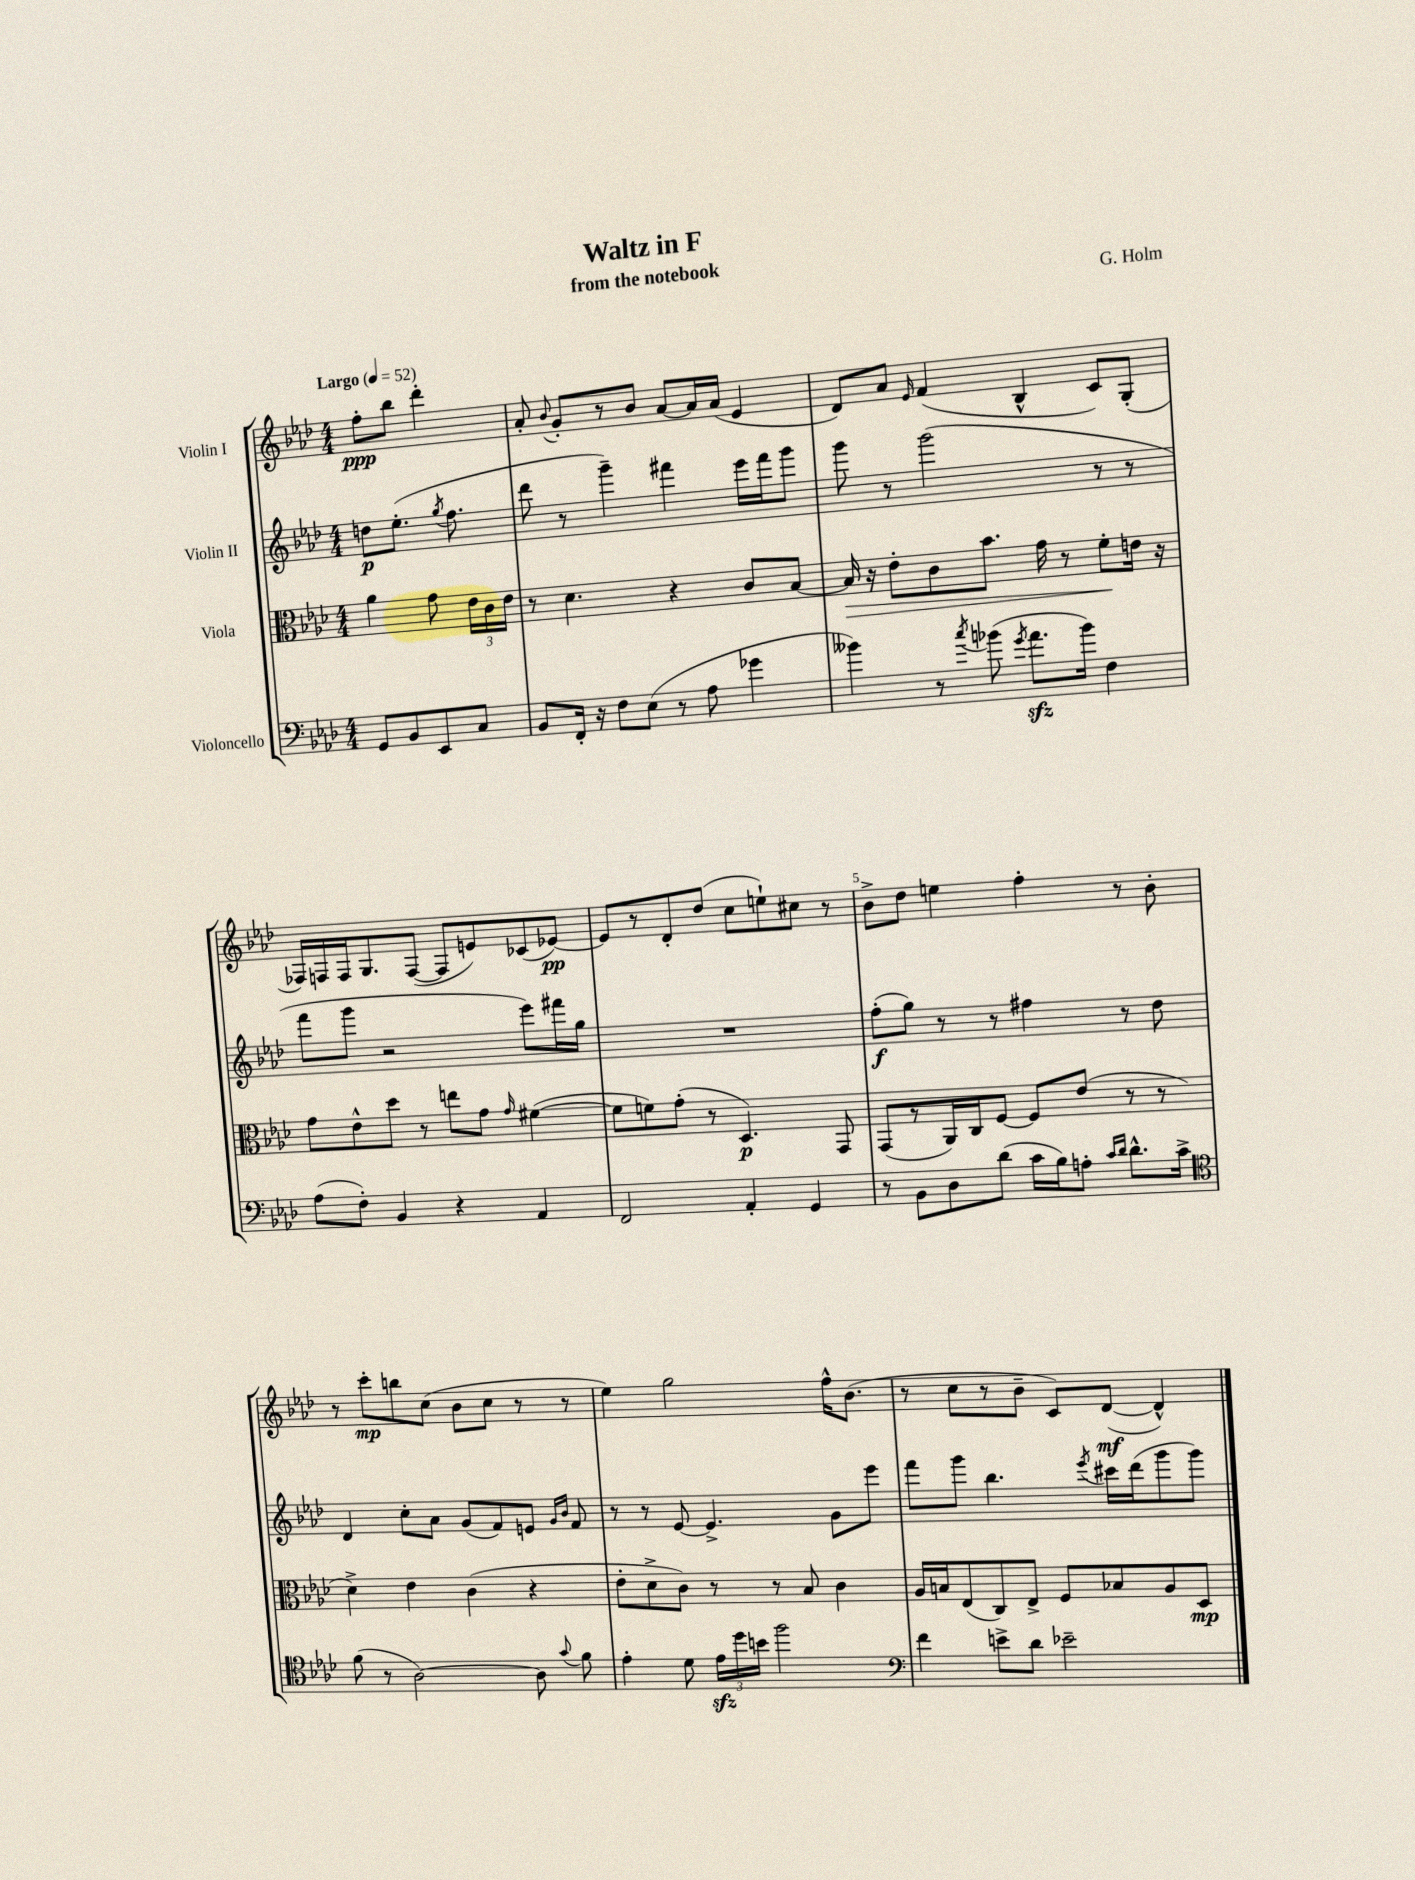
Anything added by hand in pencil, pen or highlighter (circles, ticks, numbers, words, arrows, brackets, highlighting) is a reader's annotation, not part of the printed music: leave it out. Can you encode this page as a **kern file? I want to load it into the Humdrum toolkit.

**kern	**kern	**dynam	**kern	**dynam	**kern	**dynam
*part4	*part3	*part3	*part2	*part2	*part1	*part1
*staff4	*staff3	*staff3	*staff2	*staff2	*staff1	*staff1
*I"Violoncello	*I"Viola	*	*I"Violin II	*	*I"Violin I	*
*clefF4	*clefC3	*	*clefG2	*	*clefG2	*
*k[b-e-a-d-]	*k[b-e-a-d-]	*	*k[b-e-a-d-]	*	*k[b-e-a-d-]	*
*M4/4	*M4/4	*	*M4/4	*	*M4/4	*
*MM52	*MM52	*	*MM52	*	*MM52	*
=	=	=	=	=	=	=
!	!	!	!	!	!LO:TX:a:B:t=Largo	!
8GG/L	4a-\	.	8ddn\L	p	8ff'\L	ppp
8BB-/	.	.	(8.ee-'\J	.	8bb-\J	.
8EE-/	8g\	.	.	.	4ddd-'\	.
.	.	.	8qgg/	.	.	.
.	.	.	8.ff\	.	.	.
8C/J	24e-\LL	.	.	.	.	.
.	24c\	.	.	.	.	.
.	24e-\JJ	.	.	.	.	.
=1	=1	=1	=1	=1	=1	=1
8BB-/L	8r	.	8ddd-\	.	8a-'/	.
.	.	.	.	.	8qqb-/	.
16FF'/Jk	4.d-\	.	8r	.	8g'/L	.
16r	.	.	.	.	.	.
8F\L	.	.	4ggg~\)	.	8r	.
(8E-\J	.	.	.	.	8b-/J	.
8r	4r	.	4fff#X\	.	[8a-/L	.
8A-\	.	.	.	.	16a-/L]	.
.	.	.	.	.	(16a-/JJ	.
4g-X\	8c/L	.	16eee-\LL	.	4e-/	.
.	.	.	16fff#\J	.	.	.
.	[8B-/J	.	8ggg\J	.	.	.
=2	=2	=2	=2	=2	=2	=2
!	!	!LO:HP:b	!	!	!	!
4b--X\)	16B-/]	>	8ggg\	.	8d-/L)	.
.	16r	.	.	.	.	.
.	8e-'\L	.	8r	.	8a-/J	.
.	.	.	.	.	16qqe-/	.
8r	8c\	.	(2ggg\	.	(4f/	.
8qcc/	.	.	.	.	.	.
(8b-X\	8.b-\J	.	.	.	.	.
8qg/	.	.	.	.	.	.
8.a-zz\L	.	.	.	.	4B-^^/	.
.	16g\	.	.	.	.	.
.	8r	.	.	.	.	.
16b-\Jk)	.	.	.	.	.	.
4F\	8f'\L	.	8r	.	8c/L)	.
.	16en\Jk	]	8r	.	(8G'/J	.
.	16r	.	.	.	.	.
!!LO:LB:g=z
=3	=3	=3	=3	=3	=3	=3
(8A-\L	8g\L	.	8fff\L	.	16F-X/LL)	.
.	.	.	.	.	16Fn/	.
8F'\J)	8e-^^\	.	8ggg\J	.	16F/J	.
.	.	.	.	.	8.G/	.
4BB-/	8dd-\J	.	2r	.	.	.
.	8r	.	.	.	([8F/J	.
4r	8een\L	.	.	.	8F/L]	.
.	8g\J	.	.	.	8en/)	.
.	16qqg/	.	.	.	.	.
4AA-/	([4f#X\	.	8eee-\L)	.	(8c-X/	.
.	.	.	16fff#X\L	.	[8e-X/J)	pp
.	.	.	16gg\JJ	.	.	.
=4	=4	=4	=4	=4	=4	=4
2FF/	8f#\L]	.	1r	.	8e-/L]	.
.	8fn\)	.	.	.	8r	.
.	(8g'\J	.	.	.	8d-'/	.
.	8r	.	.	.	(8dd-/J	.
4AA-'/	4.D-/)	p	.	.	8cc\L	.
.	.	.	.	.	8een`\)	.
4GG/	.	.	.	.	8cc#X\J	.
.	8GG/	.	.	.	8r	.
=5	=5	=5	=5	=5	=5	=5
8r	(8GG/L	.	(8ff'\L	f	8b-^\L	.
8BB-\L	8r	.	8gg\J)	.	8dd-\J	.
8D-\	16AA-/L)	.	8r	.	4een\	.
.	16C/J	.	.	.	.	.
(8d-\J	[8F/J	.	8r	.	.	.
16c\LL	8F/L]	.	4ff#X\	.	4ff'\	.
16B-\J)	.	.	.	.	.	.
8An'\J	(8e-/J	.	.	.	.	.
16qqc/LL	.	.	.	.	.	.
16qqd-/JJ	.	.	.	.	.	.
8.d-^^\L	8r	.	8r	.	8r	.
.	8r	.	8dd-\	.	8b-'\	.
16c^\Jk	.	.	.	.	.	.
!!LO:LB:g=z
=6	=6	=6	=6	=6	=6	=6
*clefC4	*	*	*	*	*	*
(8f\	4d-^\)	.	4d-/	.	8r	.
8r	.	.	.	.	8ccc'\L	mp
[2A-\)	4e-\	.	8cc'\L	.	8bbn\	.
.	.	.	8a-\J	.	(8cc\J	.
.	(4c\	.	(8g/L	.	8b-\L	.
.	.	.	8f/)	.	8cc\J	.
8A-\]	4r	.	8en/J	.	8r	.
.	.	.	16qqg/LL	.	.	.
8qqg/	.	.	16qqb-/JJ	.	.	.
8f\	.	.	8f/	.	8r	.
=7	=7	=7	=7	=7	=7	=7
4e-'\	8e-'\L	.	8r	.	4ee-\)	.
.	8d-^\	.	8r	.	.	.
8d-\	8c\J)	.	[8e-/	.	2gg\	.
24e-zz\LL	8r	.	4.e-^/]	.	.	.
24dd-\	.	.	.	.	.	.
24bn\JJ	.	.	.	.	.	.
2ff\	8r	.	.	.	.	.
.	8B-/	.	.	.	.	.
.	4c\	.	8g\L	.	16ff^^\KL	.
.	.	.	.	.	(8.b-\J	.
.	.	.	8eee-\J	.	.	.
=8	=8	=8	=8	=8	=8	=8
*clefF4	*	*	*	*	*	*
4f\	16A-/LL	.	8fff\L	.	8r	.
.	16Bn/J	.	.	.	.	.
.	(8E-/	.	8ggg\J	.	8cc\L	.
8en^\L	8C/)	.	4.bb-\	.	8r	.
8d-\J	8E-^/J	.	.	.	8b-~\J	.
2e-X~\	8F/L	.	.	.	8c/L)	.
.	.	.	8qeee-/	.	.	.
.	8B-X/	.	16ccc#X\LL	.	([8d-/J	mf
.	.	.	(16ddd-\J	.	.	.
.	8A-/	.	8ggg\	.	4d-^^/])	.
.	8D-/J	mp	8ggg\J)	.	.	.
==	==	==	==	==	==	==
*-	*-	*-	*-	*-	*-	*-
